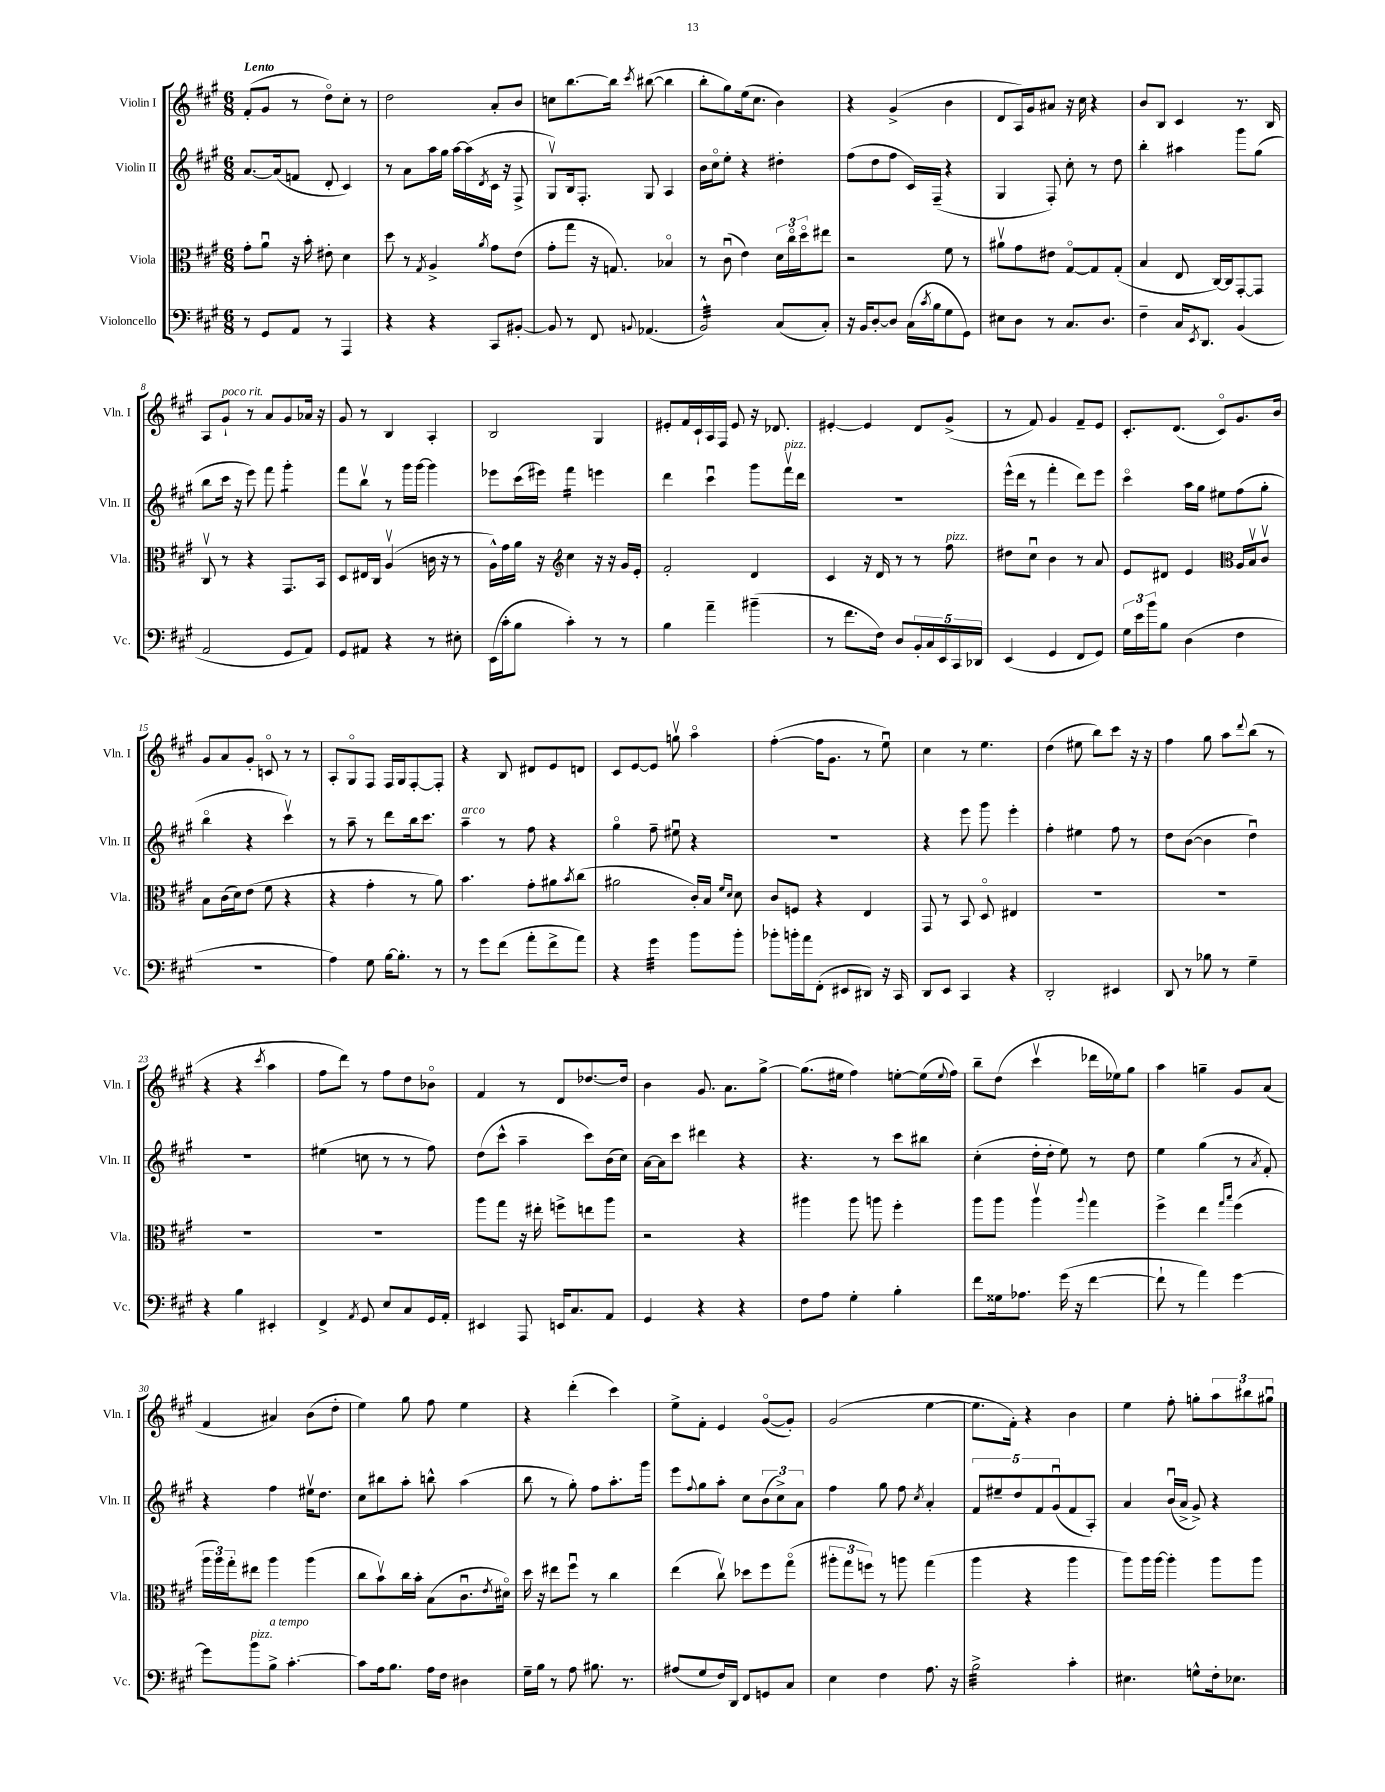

**kern	**kern	**kern	**kern
*staff4	*staff3	*staff2	*staff1
*clefF4	*clefC3	*clefG2	*clefG2
*k[f#c#g#]	*k[f#c#g#]	*k[f#c#g#]	*k[f#c#g#]
*M6/8	*M6/8	*M6/8	*M6/8
8r	8g#'	[8.a	(8f#'
8GG#	8au	.	8g#
.	.	(16a]	.
8AA	16r	8f	8r
.	16b'	.	.
8r	8e#'	8d'	8ddo)
4AAA	4d	4c#)	8cc#'
.	.	.	8r
=	=	=	=
4r	8dd	8r	2dd
.	8r	8a	.
.	8qG#	.	.
4r	4A^	16aa	.
.	.	16gg#	.
.	.	[16aa	.
.	.	(16aa]	.
.	8qa	8qd	.
8CC#	8g#	16c#	8a'
.	.	16r	.
[8BB#'	(8e	8F#^	8b
=	=	=	=
8BB#]	8g#'	8G#v)	8cc
8r	8gg#	16B	[8.bb
.	.	8.F#'	.
8FF#	16r	.	.
.	8.G)	.	16bb]
8qqBB	.	.	8qccc#
(4.AA-	.	8G#	([8bb#
.	4B-o	4A	4bb#]
=	=	=	=
2BB^^)	8r	16b	8bb'
.	.	16cc#o	.
.	(8c#u	8ee'	8gg#)
.	4e)	4r	(16ee
.	.	.	8.cc#
(8C#	24d	4dd#'	4b)
.	24cc#o	.	.
.	24ddo	.	.
8C#')	8ee#	.	.
=	=	=	=
16r	2r	(8ff#	4r
16BB	.	.	.
[8D'	.	8dd	.
8D]	.	8ff#	(4g#^
(16C#	.	16c#)	.
8qc#	.	.	.
16B	.	(16F#~	.
8G#	8f#	4r	4b
8GG#)	8r	.	.
=	=	=	=
8E#	8a#v	4G#	8d
8D	8g#	.	16A)
.	.	.	16g#
8r	8e#	8F#')	8a#
8.C#	[8G#o	8cc#'	16r
.	.	.	16cc#
.	8G#]	8r	4r
8.D	.	.	.
.	(8G#'	8dd	.
=	=	=	=
4F#~	4B	4bb'	8b
.	.	.	8B
16C#	8E	4aa#	4c#
8qEE	.	.	.
8.DD	.	.	.
.	[16C#)	.	.
.	16C#]	.	.
(4BB	[8GG#'	8ggg#	8.r
.	8GG#]	(8gg#	.
.	.	.	16B
=	=	=	=
2AA	8C#v	8bb	8A
.	8r	16ccc#	8g#`
.	.	16r	.
.	4r	8eee)	8r
.	.	8fff#	8a
8GG#	8.GG#	4ggg#'	8g#
8AA)	.	.	16a-
.	16BB	.	16r
=	=	=	=
8GG#	8D	8fff#	8g#
8AA#	16E#	8bbv	8r
.	16C#	.	.
4r	(4Av	8r	4B
.	.	16ggg#	.
.	.	[16ggg#	.
8r	16c	4ggg#]	4A'
.	16r	.	.
8E#'	8r	.	.
=	=	=	=
(16EE	16A^^)	8eee-	2B
16c#'	16g#	.	.
8B	16a	(16ccc#	.
.	16r	16eee#)	.
*	*clefG2	*	*
4c#')	4cc#	4fff#	.
8r	16r	4eee	4G#
.	16r	.	.
8r	16g#	.	.
.	16e'	.	.
=	=	=	=
4B	2f#'	4ddd	8e#'
.	.	.	16f#
.	.	.	16c#`
4a~	.	4ccc#u	16A
.	.	.	16F#
.	.	.	8e#
(4b#~	4d	8ggg#	16r
.	.	.	8.d-
.	.	16fff#v	.
.	.	16ddd	.
=	=	=	=
8r	4c#	2.r	[4e#'
8.f#	.	.	.
.	16r	.	4e#]
16F#)	16d	.	.
8D	8r	.	.
20BB'	8r	.	8d
20C#	.	.	.
20EE	.	.	.
.	8ff#	.	(8g#^
20CC#	.	.	.
20DD-	.	.	.
=	=	=	=
(4EE	8dd#	(16eee^^	8r
.	.	16ddd	.
.	8cc#u	8r	8f#)
4GG#	4b	4fff#'	4g#
8FF#	8r	8ddd)	8f#~
8GG#)	8a	8eee	8e
=	=	=	=
24G#	8e	4ccc#o	8.c#'
24e	.	.	.
24b	.	.	.
8B	8d#	.	.
.	.	.	(8.d
(4D	4e	16aa	.
.	.	16gg#	.
.	.	8ee#	8c#o)
*	*clefC3	*	*
4F#	16A	(8ff#	8.g#
.	16Bv	.	.
.	8c#v	8gg#'	.
.	.	.	16b
=	=	=	=
2.r	8B	4bbo	8g#
.	(16c#	.	8a
.	16d)	.	.
.	(8e	4r	8g#'
.	8f#	.	8co
.	4r	4ccc#v)	8r
.	.	.	8r
=	=	=	=
4A)	4r	8r	8A'
.	.	8aa~	8G#o
8G#	4g#'	8r	8F#
[16B	.	8ddd	16F#
8.B']	.	.	16G#
.	8r	16bb	[8F#'
.	.	8.ccc#	.
8r	8a)	.	8F#']
=	=	=	=
8r	4.b	4aa~	4r
8g#	.	.	.
(8f#	.	8r	8B
8a'	8g#'	8ff#	8d#
8f#^	8a#	4r	8e
.	8qb	.	.
8a)	(8cc#	.	8d
=	=	=	=
4r	2a#	4gg#o	8c#
.	.	.	[8e
4g#	.	8ff#~	8e]
.	.	8ee#u	8ggv
8b	16c#')	4r	4aao
.	16B	.	.
.	16qqf#	.	.
.	16qqd	.	.
8b'	8d	.	.
=	=	=	=
8b-'	8c#	2.r	([4ff#'
16b'	8F	.	.
16a	.	.	.
(8FF#'	4r	.	16ff#]
.	.	.	8.g#
8EE#	.	.	.
8DD#)	4E	.	8r
16r	.	.	8eeu)
16CC#	.	.	.
=	=	=	=
8DD	8GG#	4r	4cc#
8EE	8r	.	.
4CC#	8BB	8eee	8r
.	8Do	8ggg#	4.ee
4r	4E#	4eee'	.
=	=	=	=
2DD'	2.r	4ff#'	(4dd
.	.	4ee#	8ee#
.	.	.	8bb)
4EE#	.	8ff#	8ccc#
.	.	8r	16r
.	.	.	16r
=	=	=	=
8DD	2.r	8dd	4ff#
8r	.	([8b	.
8B-	.	4b]	8gg#
8r	.	.	8aa
.	.	.	8qqddd
4G#~	.	4ddu)	(8bb
.	.	.	8r
=	=	=	=
4r	2.r	2.r	4r
4B	.	.	4r
.	.	.	8qccc#
4EE#'	.	.	4aa
=	=	=	=
4FF#^	2.r	(4ee#	8ff#
.	.	.	8ddd)
8qAA	.	.	.
8GG#	.	8cc	8r
8E	.	8r	8ff#
8C#	.	8r	8dd
16GG#	.	8ff#)	8b-o
16AA'	.	.	.
=	=	=	=
4EE#	8aa	(8dd	4f#
.	8gg#	8ccc#^^	.
8AAA	16r	4aa~	8r
.	16ee#'	.	.
16EE	8ff^	.	8d
8.C#	.	.	.
.	8ee	8ccc#)	[8.dd-
8AA	8aa	(16b	.
.	.	16cc#)	16dd-]
=	=	=	=
4GG#	2r	[16a	4b
.	.	16a]	.
.	.	8ccc#	.
4r	.	4ddd#	8.g#
.	.	.	8.a
4r	4r	4r	.
.	.	.	[8gg#^
=	=	=	=
8F#	4aa#	4.r	(8.gg#]
8A	.	.	.
.	.	.	16ee#
4G#'	8aa#	.	4ff#)
.	8aa	8r	.
4B'	4ff#'	8ccc#	[8ee'
.	.	8bb#	(16ee]
.	.	.	8qqee
.	.	.	16ff#)
=	=	=	=
8f#	8aa	(4cc#'	8bb~
16G##	8aa	.	(8dd
8.A-	.	.	.
.	4aav	16dd'	4ccc#v
.	.	16dd'	.
(16g#	.	8ee)	.
16r	.	.	.
.	8qqaa	.	.
[4f#	4gg#	8r	16ddd-
.	.	.	16ee-)
.	.	8dd	8gg#
=	=	=	=
8f#`]	4ff#^	4ee	4aa
8r	.	.	.
4a)	4ee	(4gg#	4gg~
.	16qqgg#	.	.
.	16qqbb	.	.
[4g#	(4ff#	8r	8g#
.	.	8qa	.
.	.	8f#')	(8a
=	=	=	=
8g#]	24aa	4r	4f#
.	24aa)	.	.
.	24gg#'	.	.
8b	8ee#	.	.
8B^	4aa	4ff#	4a#)
[4.c#'	.	.	.
.	(4aa	16ee#v	(8b
.	.	8.dd	.
.	.	.	8dd'
=	=	=	=
8c#]	8cc#	8cc#	4ee)
16A	8bv)	8bb#	.
8.B	.	.	.
.	16cc#	8aa'	8gg#
.	16b'	.	.
16A	(8B	8bb^^	8ff#
16F#	.	.	.
4D#	8.c#u	(4aa	4ee
.	8qe	.	.
.	16d#o)	.	.
=	=	=	=
16G#~	16dd	8bb	4r
16B	16r	.	.
8r	8ee#	8r	.
8A	8ff#u	8gg#')	(4ddd'
8.B#	8r	8ff#	.
.	4cc#	8.aa'	4ccc#)
8.r	.	.	.
.	.	16ggg#	.
=	=	=	=
(8A#	(4ee	8eee	8ee^
.	.	8qqff#	.
8G#	.	8gg#	8f#'
16F#)	8cc#v)	8aa'	4e
16DD	.	.	.
8FF#	8dd-	8cc#	.
8GG	8ff#	(12b	([8g#o
.	.	12cc#^)	.
8C#	(8gg#o	.	8g#'])
.	.	12a	.
=	=	=	=
4E	12aa#'	4ff#	(2g#
.	12gg#	.	.
.	12ff)	.	.
4F#	8r	8gg#	.
.	8aa	8ff#	.
.	.	8qcc#	.
8.A	(4gg#	4a'	[4ee
16r	.	.	.
=	=	=	=
2B^	4aa	10f#	8.ee]
.	.	10ee#~	.
.	.	.	16f#')
.	.	10dd	.
.	4r	.	4r
.	.	10f#	.
.	.	(10g#u	.
4c#'	4aa	8f#	4b
.	.	8A')	.
=	=	=	=
4.E#	8aa)	4a	4ee
.	16aa	.	.
.	[16aa	.	.
.	4aa']	(16bu	8ff#'
.	.	16a^	.
8G^^	.	8g#^)	8gg'
16F#'	8aa	4r	12aa
8.E-	.	.	.
.	.	.	12bb#
.	8aa	.	.
.	.	.	12gg#u
==	==	==	==
*-	*-	*-	*-
